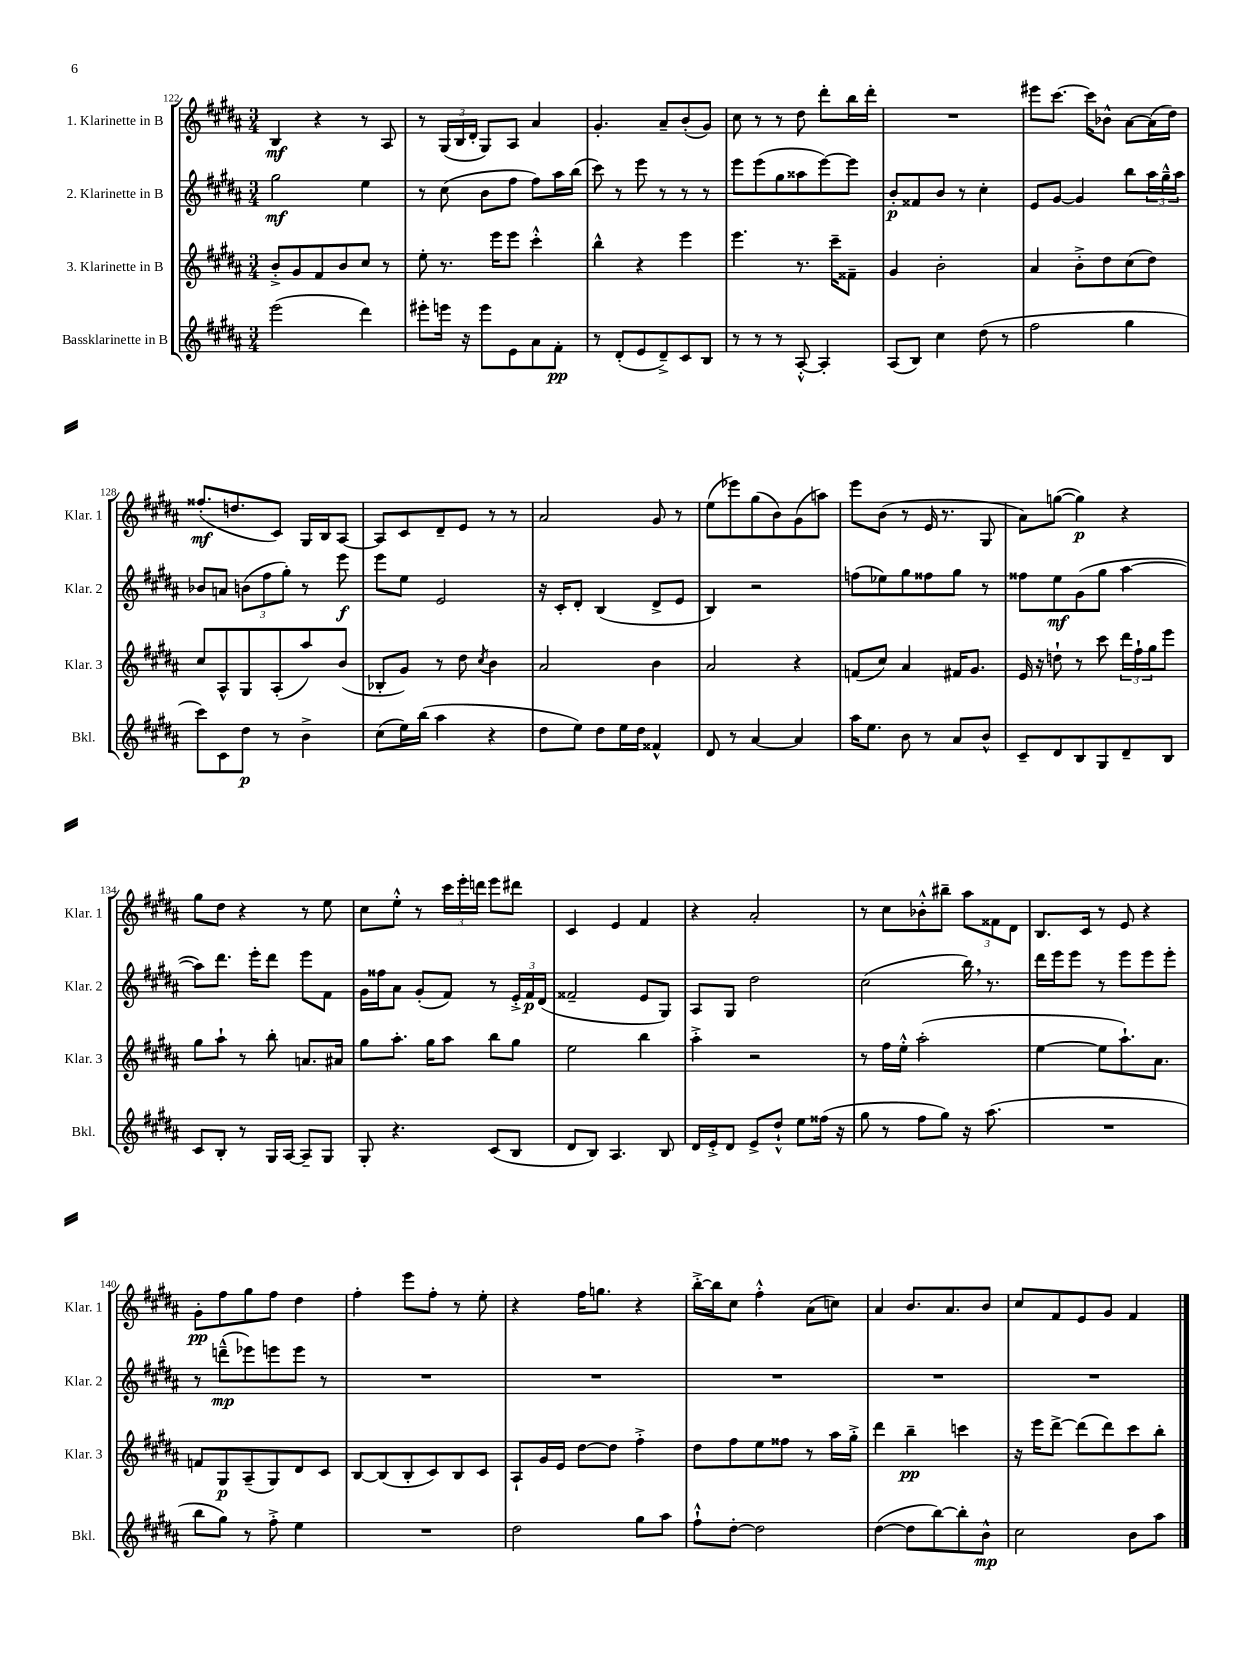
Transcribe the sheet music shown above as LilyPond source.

<<
\new StaffGroup <<
\new Staff = "s0" \with { instrumentName = "1. Klarinette in B" shortInstrumentName = "Klar. 1" } {
    \clef treble \key b \major \numericTimeSignature \time 3/4
    b4\mf r4 r8 ais8 |
    r8 \tuplet 3/2 { gis16( b16 dis'16-. } gis8) ais8 ais'4 |
    gis'4.-. ais'8-- b'8-.( gis'8) |
    cis''8 r8 r8 dis''8 dis'''8-. b''16 dis'''16-. |
    R2. |
    eis'''8 cis'''8.~ cis'''16 bes'8-^ ais'8~ ais'16( dis''16) |
    fisis''8.-.\mf( d''8. cis'8) gis16 b16 ais8~ |
    ais8 cis'8 dis'8-- e'8 r8 r8 |
    ais'2 gis'8 r8 |
    e''8( ees'''8) gis''8( b'8) gis'8( a''8) |
    e'''8 b'8( r8 e'16 r8. gis8 |
    ais'8) g''8~( g''4\p) r4 |
    gis''8 dis''8 r4 r8 e''8 |
    cis''8 e''8-.-^ r8 \tuplet 3/2 { cis'''16 e'''16-. d'''16 } e'''8 dis'''8 |
    cis'4 e'4 fis'4 |
    r4 ais'2-. |
    r8 cis''8 bes'8-.-^ bis''8-- \tuplet 3/2 { ais''8 fisis'8 dis'8 } |
    b8. cis'16 r8 e'8 r4 |
    gis'8-.\pp fis''8 gis''8 fis''8 dis''4 |
    fis''4-. e'''8 fis''8-. r8 e''8-. |
    r4 fis''16 g''8. r4 |
    b''16~-.-> b''16 cis''8 fis''4-.-^ ais'8( c''8) |
    ais'4 b'8. ais'8. b'8 |
    cis''8 fis'8 e'8 gis'8 fis'4 \bar "|." |
}
\new Staff = "s1" \with { instrumentName = "2. Klarinette in B" shortInstrumentName = "Klar. 2" } {
    \clef treble \key b \major \numericTimeSignature \time 3/4
    gis''2\mf e''4 |
    r8 cis''8( b'8 fis''8 fis''8) ais''16 b''16( |
    cis'''8) r8 e'''8 r8 r8 r8 |
    e'''8 e'''8( gis''8 aisis''8 e'''8~) e'''8 |
    b'8-.\p fisis'8 b'8 r8 cis''4-. |
    e'8 gis'8~ gis'4 b''8 \tuplet 3/2 { ais''16 gis''16---^ ais''16 } |
    bes'8 a'8 \tuplet 3/2 { b'8( fis''8 gis''8-.) } r8 e'''8\f |
    e'''8 e''8 e'2 |
    r16 cis'16-. dis'8-. b4( dis'8-> e'8 |
    b4) r2 |
    f''8( ees''8) gis''8 fisis''8 gis''8 r8 |
    fisis''8 e''8\mf gis'8( gis''8 ais''4~ |
    ais''8) dis'''8. e'''16-. dis'''8 e'''8 fis'8 |
    gis'16 fisis''16 ais'8 gis'8-.( fis'8) r8 \tuplet 3/2 { e'16-.-> fis'16\p dis'16( } |
    fisis'2-- e'8 gis8) |
    ais8 gis8 dis''2 |
    cis''2( b''16) \breathe r8. |
    dis'''16 e'''16 e'''8 r8 e'''8 e'''8 e'''8-. |
    r8 d'''8---^\mp( ees'''8) e'''8 e'''8 r8 |
    R2. |
    R2. |
    R2. |
    R2. |
    R2. \bar "|." |
}
\new Staff = "s2" \with { instrumentName = "3. Klarinette in B" shortInstrumentName = "Klar. 3" } {
    \clef treble \key b \major \numericTimeSignature \time 3/4
    b'8-.-> gis'8 fis'8 b'8 cis''8 r8 |
    e''8-. r8. e'''16 e'''8 cis'''4-.-^ |
    b''4-^ r4 e'''4 |
    e'''4. r8. cis'''16-- fisis'8-- |
    gis'4 b'2-. |
    ais'4 b'8-.-> dis''8 cis''8( dis''8) |
    cis''8 ais8-^ gis8 ais8-.( ais''8) b'8( |
    bes8-. gis'8) r8 dis''8 \acciaccatura { cis''8 } b'4 |
    ais'2 b'4 |
    ais'2 r4 |
    f'8( cis''8) ais'4 fis'16 gis'8. |
    e'16 r16 d''8-! r8 cis'''8 \tuplet 3/2 { dis'''16 fis''16-! gis''16 } e'''8 |
    gis''8 ais''8-! r8 b''8-. a'8. ais'16 |
    gis''8 ais''8.-. gis''16 ais''8 b''8 gis''8 |
    e''2 b''4 |
    ais''4-.-> r2 |
    r8 fis''16 e''16-.-^ ais''2-.( |
    e''4~ e''8 ais''8.-!) ais'8. |
    f'8 gis8\p ais8--( gis8) dis'8 cis'8 |
    b8~ b8( b8-. cis'8) b8 cis'8 |
    ais8-! gis'16 e'16 dis''8~ dis''8 fis''4-.-> |
    dis''8 fis''8 e''8 fisis''8 r8 ais''16 gis''16-.-> |
    dis'''4 b''4--\pp c'''4 |
    r16 e'''16 dis'''8~-> dis'''8( dis'''8) cis'''8 b''8-. \bar "|." |
}
\new Staff = "s3" \with { instrumentName = "Bassklarinette in B" shortInstrumentName = "Bkl." } {
    \clef treble \key b \major \numericTimeSignature \time 3/4
    e'''2( dis'''4) |
    eis'''8-. e'''16 r16 e'''8 e'8 ais'8 fis'8-.\pp |
    r8 dis'8-.( e'8 dis'8--->) cis'8 b8 |
    r8 r8 r8 ais8~-.-^ ais4-. |
    ais8( b8) cis''4 dis''8( r8 |
    fis''2 gis''4 |
    cis'''8) cis'8 dis''8\p r8 b'4-> |
    cis''8( e''16) b''16( ais''4 r4 |
    dis''8 e''8) dis''8 e''16 dis''16 fisis'4-^ |
    dis'8 r8 ais'4~ ais'4 |
    ais''16 e''8. b'8 r8 ais'8 b'8-^ |
    cis'8-- dis'8 b8 gis8 dis'8-- b8 |
    cis'8 b8-. r8 gis16 ais16~ ais8-- gis8 |
    gis8-. r4. cis'8( b8 |
    dis'8 b8) ais4. b8 |
    dis'16 e'16-.-> dis'8 e'8-> dis''8-!-^ e''8 fisis''16( r16 |
    gis''8 r8 fis''8 gis''8) r16 ais''8.( |
    R2. |
    b''8 gis''8) r8 fis''8-.-> e''4 |
    R2. |
    dis''2 gis''8 ais''8 |
    fis''8-!-^ dis''8~-. dis''2 |
    dis''4~( dis''8 b''8~) b''8-. b'8-^\mp |
    cis''2 b'8 ais''8 \bar "|." |
}
>>
>>
\layout { \context { \Score currentBarNumber = #122 } }
